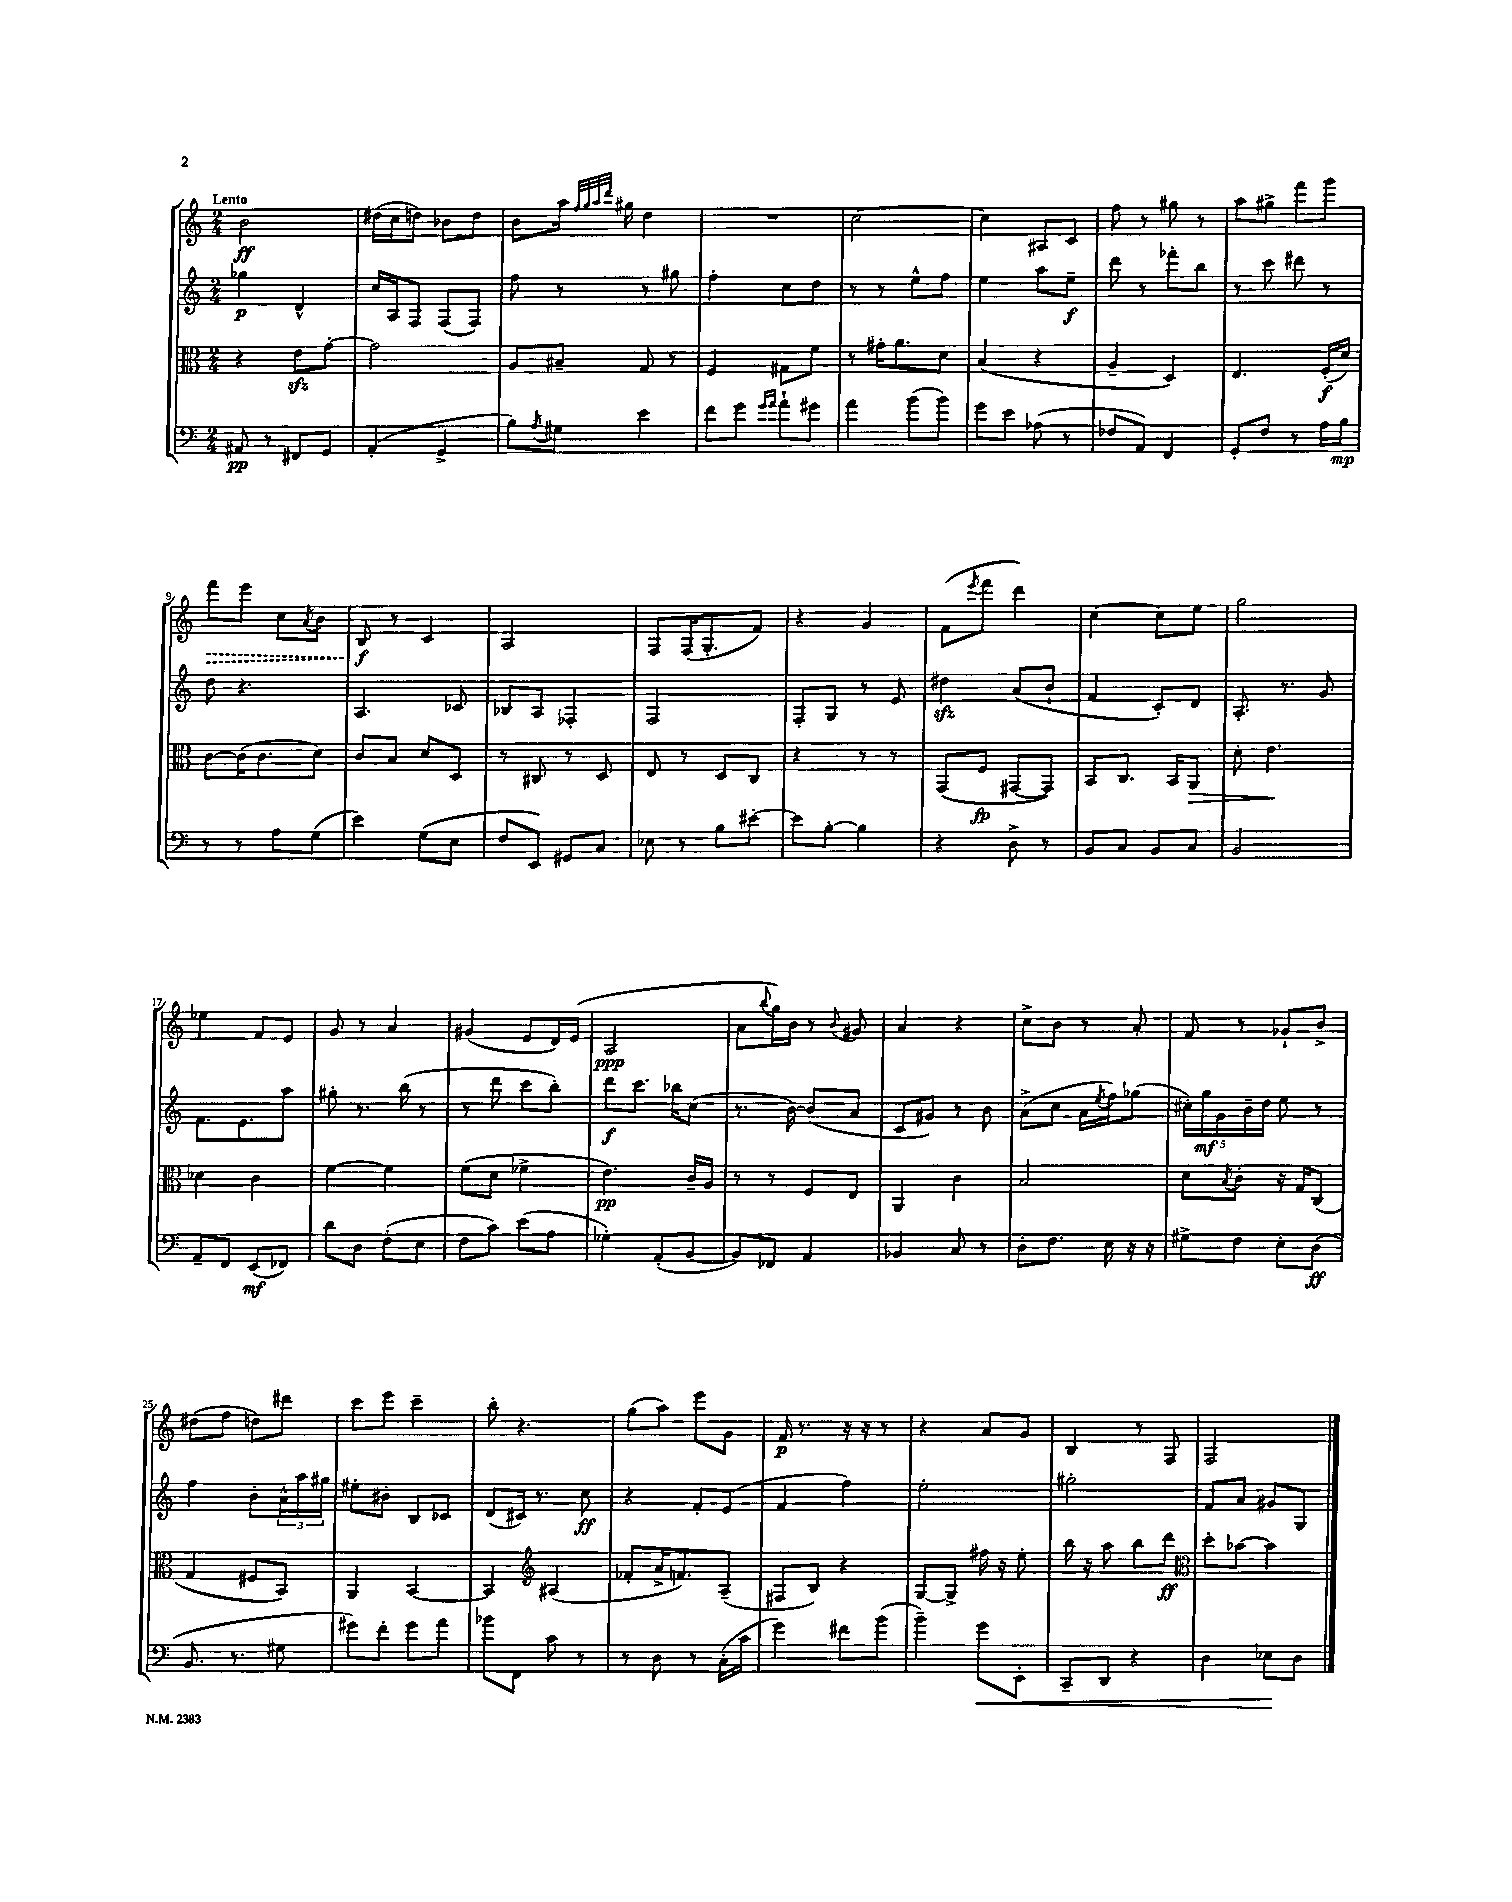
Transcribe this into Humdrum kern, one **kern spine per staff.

**kern	**dynam	**kern	**dynam	**kern	**dynam	**kern	**dynam
*part4	*part4	*part3	*part3	*part2	*part2	*part1	*part1
*staff4	*staff4	*staff3	*staff3	*staff2	*staff2	*staff1	*staff1
*clefF4	*	*clefC3	*	*clefG2	*	*clefG2	*
*k[]	*	*k[]	*	*k[]	*	*k[]	*
*M2/4	*	*M2/4	*	*M2/4	*	*M2/4	*
=1	=1	=1	=1	=1	=1	=1	=1
!	!	!	!	!	!	!LO:TX:a:B:t=Lento	!
8AA#X/	pp	4r	.	4gg-X\	p	2b\	ff
8r	.	.	.	.	.	.	.
8FF#X/L	.	8ezz\L	.	4d^^/	.	.	.
8GG/J	.	[8g'\J	.	.	.	.	.
=2	=2	=2	=2	=2	=2	=2	=2
(4AA'/	.	2g\]	.	16cc/LL	.	(16dd#X\LL	.
.	.	.	.	16A/J	.	16cc\J	.
.	.	.	.	8F/J	.	8ddn\J)	.
4GG^/	.	.	.	(8F/L	.	8b-X\L	.
.	.	.	.	8F/J)	.	8dd\J	.
=3	=3	=3	=3	=3	=3	=3	=3
8B\L)	.	8A/L	.	8ff\	.	8b\L	.
8qA/	.	.	.	.	.	.	.
8G#X\J	.	8B#X~/J	.	8r	.	16aa\Jk	.
.	.	.	.	.	.	32qqff/LLL	.
.	.	.	.	.	.	32qqgg/	.
.	.	.	.	.	.	32qqaa/	.
.	.	.	.	.	.	32qqddd/JJJ	.
.	.	.	.	.	.	16gg#X\	.
4e\	.	8G/	.	8r	.	4dd\	.
.	.	8r	.	8gg#X\	.	.	.
=4	=4	=4	=4	=4	=4	=4	=4
8f\L	.	4F/	.	4ff'\	.	2r	.
8g\J	.	.	.	.	.	.	.
16qqg/LL	.	.	.	.	.	.	.
16qqa/JJ	.	.	.	.	.	.	.
8a`\L	.	8G#X\L	.	8cc\L	.	.	.
8g#X\J	.	8f\J	.	8dd\J	.	.	.
=5	=5	=5	=5	=5	=5	=5	=5
4a\	.	8r	.	8r	.	[2cc\	.
.	.	16g#X'\KL	.	8r	.	.	.
.	.	8.a\	.	.	.	.	.
(8b\L	.	.	.	8ee^^\L	.	.	.
8b\J)	.	8d\J	.	8ff\J	.	.	.
=6	=6	=6	=6	=6	=6	=6	=6
8g\L	.	(4B/	.	4ee\	.	4cc\]	.
8e\J	.	.	.	.	.	.	.
(8A-X\	.	4r	.	8aa\L	.	8A#X/L	.
8r	.	.	.	8ee~\J	f	8c/J	.
=7	=7	=7	=7	=7	=7	=7	=7
8F-X/L	.	4A~/	.	8ddd\	.	8ff\	.
8AA/J)	.	.	.	8r	.	8r	.
4FF/	.	4D/)	.	8fff-X'\L	.	8gg#X\	.
.	.	.	.	8bb\J	.	8r	.
=8	=8	=8	=8	=8	=8	=8	=8
8GG'/L	.	4.E/	.	8r	.	8aa\L	.
8F/J	.	.	.	8ccc\	.	8gg#X^\J	.
8r	.	.	.	8ddd#X\	.	8fff\L	.
16A\LL	.	(16F'/LL	f	8r	.	8ggg\J	.
16B\JJ	mp	16d/JJ)	.	.	.	.	.
!!LO:LB:g=z
=9	=9	=9	=9	=9	=9	=9	=9
!	!	!	!	!	!	!	!LO:HP:b
8r	.	[8c\L	.	8dd\	.	8fff\L	>
8r	.	(16c\K]	.	4.r	.	8eee\J	.
.	.	8.c\	.	.	.	.	.
8A\L	.	.	.	.	.	8cc\L	.
.	.	.	.	.	.	8qa/	.
(8G\J	.	8d\J)	.	.	.	8b\J	.
=10	=10	=10	=10	=10	=10	=10	=10
4e\)	.	8c/L	.	4.A/	.	8B/	f
.	.	8B/J	.	.	.	8r	]
(8G\L	.	8d/L	.	.	.	4c/	.
8E\J	.	8D/J	.	8c-X/	.	.	.
=11	=11	=11	=11	=11	=11	=11	=11
8F/L	.	8r	.	8B-X/L	.	2A/	.
8EE/J)	.	8C#X/	.	8A/J	.	.	.
8GG#X/L	.	8r	.	4F-X'/	.	.	.
8C/J	.	8D/	.	.	.	.	.
=12	=12	=12	=12	=12	=12	=12	=12
8E-X\	.	8E/	.	2F/	.	8F/L	.
8r	.	8r	.	.	.	(16F/K	.
.	.	.	.	.	.	8.G'/	.
8B\L	.	8D/L	.	.	.	.	.
[8e#X'\J	.	8C/J	.	.	.	8f/J)	.
=13	=13	=13	=13	=13	=13	=13	=13
8e#\L]	.	4r	.	8F'/L	.	4r	.
[8B'\J	.	.	.	8G/J	.	.	.
4B\]	.	8r	.	8r	.	4g/	.
.	.	8r	.	8e/	.	.	.
=14	=14	=14	=14	=14	=14	=14	=14
4r	.	(8GG/L	.	4dd#Xzz\	.	(8f\L	.
.	.	.	.	.	.	8qeee/	.
.	.	8F/J	fp	.	.	8fff\J	.
8D^\	.	[8GG#X/L	.	(8a/L	.	4ddd\)	.
8r	.	8GG#/J])	.	8b`/J	.	.	.
=15	=15	=15	=15	=15	=15	=15	=15
8BB/L	.	8BB/L	.	4f/	.	[4cc\	.
8C/J	.	8.C/J	.	.	.	.	.
8BB/L	.	.	.	8c'/L)	.	8cc\L]	.
.	.	16BB/KL	.	.	.	.	.
!	!	!	!LO:HP:b	!	!	!	!
8C/J	.	8AA/J	>	8d/J	.	8ee\J	.
=16	=16	=16	=16	=16	=16	=16	=16
2BB/	.	8d'\	.	8.A'/	.	2gg\	.
.	.	4.e\	.	.	.	.	.
.	.	.	.	8.r	.	.	.
.	.	.	.	8g/	.	.	.
.	.	.	]	.	.	.	.
!!LO:LB:g=z
=17	=17	=17	=17	=17	=17	=17	=17
8AA~/L	.	4d-X\	.	8.f\L	.	4ee-X\	.
8FF/J	.	.	.	.	.	.	.
.	.	.	.	8.e\	.	.	.
(8EE/L	mf	4c\	.	.	.	8f/L	.
8FF-X/J)	.	.	.	8aa\J	.	8e/J	.
=18	=18	=18	=18	=18	=18	=18	=18
8d\L	.	[4f\	.	8gg#X'\	.	8g/	.
8D\J	.	.	.	8.r	.	8r	.
(8F'\L	.	4f\]	.	.	.	4a/	.
.	.	.	.	(16bb\	.	.	.
8E\J	.	.	.	8r	.	.	.
=19	=19	=19	=19	=19	=19	=19	=19
8F\L	.	(8f\L	.	8r	.	(4g#X/	.
8c\J)	.	8d\J	.	8ddd\	.	.	.
(8e\L	.	4f-X^\	.	8ccc\L	.	8e/L	.
8A\J	.	.	.	8bb'\J)	.	16d/L)	.
.	.	.	.	.	.	(16e/JJ	.
=20	=20	=20	=20	=20	=20	=20	=20
4G-X'\)	.	4.e\)	pp	8ddd\L	f	2A/	ppp
.	.	.	.	8.ccc\J	.	.	.
(8AA'/L	.	.	.	.	.	.	.
.	.	.	.	16bb-X\KL	.	.	.
[8BB/J	.	16c~/LL	.	(8cc\J	.	.	.
.	.	16A/JJ	.	.	.	.	.
=21	=21	=21	=21	=21	=21	=21	=21
8BB/L])	.	8r	.	8.r	.	8a\L	.
.	.	.	.	.	.	8qqbb/	.
8FF-X/J	.	8r	.	.	.	16gg\L)	.
.	.	.	.	[16b\)	.	16b\JJ	.
4AA/	.	8F/L	.	(8b/L]	.	8r	.
.	.	.	.	.	.	8qqb/	.
.	.	8E/J	.	8a/J	.	8g#X/	.
=22	=22	=22	=22	=22	=22	=22	=22
4BB-X/	.	4AA/	.	8c/L	.	4a/	.
.	.	.	.	8g#X/J)	.	.	.
8C/	.	4c\	.	8r	.	4r	.
8r	.	.	.	8b\	.	.	.
=23	=23	=23	=23	=23	=23	=23	=23
8D'\L	.	2B/	.	(8a^\L	.	8cc^\L	.
8.F\J	.	.	.	8cc\J	.	8b\J	.
.	.	.	.	16a\LL	.	8r	.
.	.	.	.	8qee/	.	.	.
16E\	.	.	.	16ff\J)	.	.	.
16r	.	.	.	(8gg-X\J	.	8a'/	.
16r	.	.	.	.	.	.	.
=24	=24	=24	=24	=24	=24	=24	=24
8G#X^\L	.	8d\L	.	20cc#X'\LL)	.	8f/	.
.	.	.	.	20gg\	mf	.	.
.	.	.	.	20g\	.	.	.
.	.	8qB/	.	.	.	.	.
8F\J	.	8c'\J	.	.	.	8r	.
.	.	.	.	20b~\	.	.	.
.	.	.	.	20dd\JJ	.	.	.
8E'\L	.	16r	.	8ee\	.	8g-X`/L	.
.	.	16G/KL	.	.	.	.	.
(8D\J	ff	(8C/J	.	8r	.	8b^/J	.
!!LO:LB:g=z
=25	=25	=25	=25	=25	=25	=25	=25
8.BB/	.	4G/	.	4ff\	.	(8dd#X\L	.
.	.	.	.	.	.	8ff\J	.
8.r	.	.	.	.	.	.	.
.	.	8F#X/L	.	8b'\L	.	8ddn\L)	.
8G#X\	.	8BB/J)	.	24a^^\L	.	8ddd#X\J	.
.	.	.	.	24aa\	.	.	.
.	.	.	.	24gg#X\JJ	.	.	.
=26	=26	=26	=26	=26	=26	=26	=26
8g#X\L)	.	4AA/	.	8ee#X'\L	.	8ccc\L	.
8f'\J	.	.	.	8b#X'\J	.	8eee\J	.
8g#\L	.	[4BB/	.	8B/L	.	4ccc~\	.
8a\J	.	.	.	8c-X/J	.	.	.
=27	=27	=27	=27	=27	=27	=27	=27
8b-X\L	.	4BB/]	.	(8d/L	.	8bb'\	.
8FF\J	.	.	.	16c#X/Jk)	.	4.r	.
.	.	.	.	8.r	.	.	.
*	*	*clefG2	*	*	*	*	*
8c\	.	(4A#X/	.	.	.	.	.
8r	.	.	.	8cc\	ff	.	.
=28	=28	=28	=28	=28	=28	=28	=28
8r	.	8f-X'/L	.	4r	.	(8gg\L	.
8D\	.	16a^/K	.	.	.	8aa\J)	.
.	.	8.fn/)	.	.	.	.	.
8r	.	.	.	8f'/L	.	8eee\L	.
(16C'\LL	.	(8A~/J	.	(8e/J	.	8g\J	.
16c\JJ	.	.	.	.	.	.	.
=29	=29	=29	=29	=29	=29	=29	=29
4g\)	.	8F#X/L	.	4f/	.	16f/	p
.	.	.	.	.	.	8.r	.
.	.	8B/J)	.	.	.	.	.
8f#X\L	.	4r	.	4ff\)	.	16r	.
.	.	.	.	.	.	16r	.
(8b\J	.	.	.	.	.	8r	.
=30	=30	=30	=30	=30	=30	=30	=30
4b~\)	.	[8G/L	.	2ee'\	.	4r	.
.	.	8G^/J]	.	.	.	.	.
!	!LO:HP:b	!	!	!	!	!	!
8g\L	<	16ff#X\	.	.	.	8a/L	.
.	.	16r	.	.	.	.	.
8EE'\J	.	8ee'\	.	.	.	8g/J	.
=31	=31	=31	=31	=31	=31	=31	=31
8CC~/L	.	16bb\	.	2gg#X'\	.	4B/	.
.	.	16r	.	.	.	.	.
8DD/J	.	8aa\	.	.	.	.	.
4r	.	8bb\L	.	.	.	8r	.
.	.	8ddd\J	ff	.	.	8F/	.
=32	=32	=32	=32	=32	=32	=32	=32
*	*	*clefC3	*	*	*	*	*
4D\	.	8dd'\L	.	8f/L	.	2F/	.
.	.	[8b-X\J	.	8a/J	.	.	.
8E-X\L	.	4b-\]	.	8g#X/L	.	.	.
8D\J	[	.	.	8G/J	.	.	.
==	==	==	==	==	==	==	==
*-	*-	*-	*-	*-	*-	*-	*-
